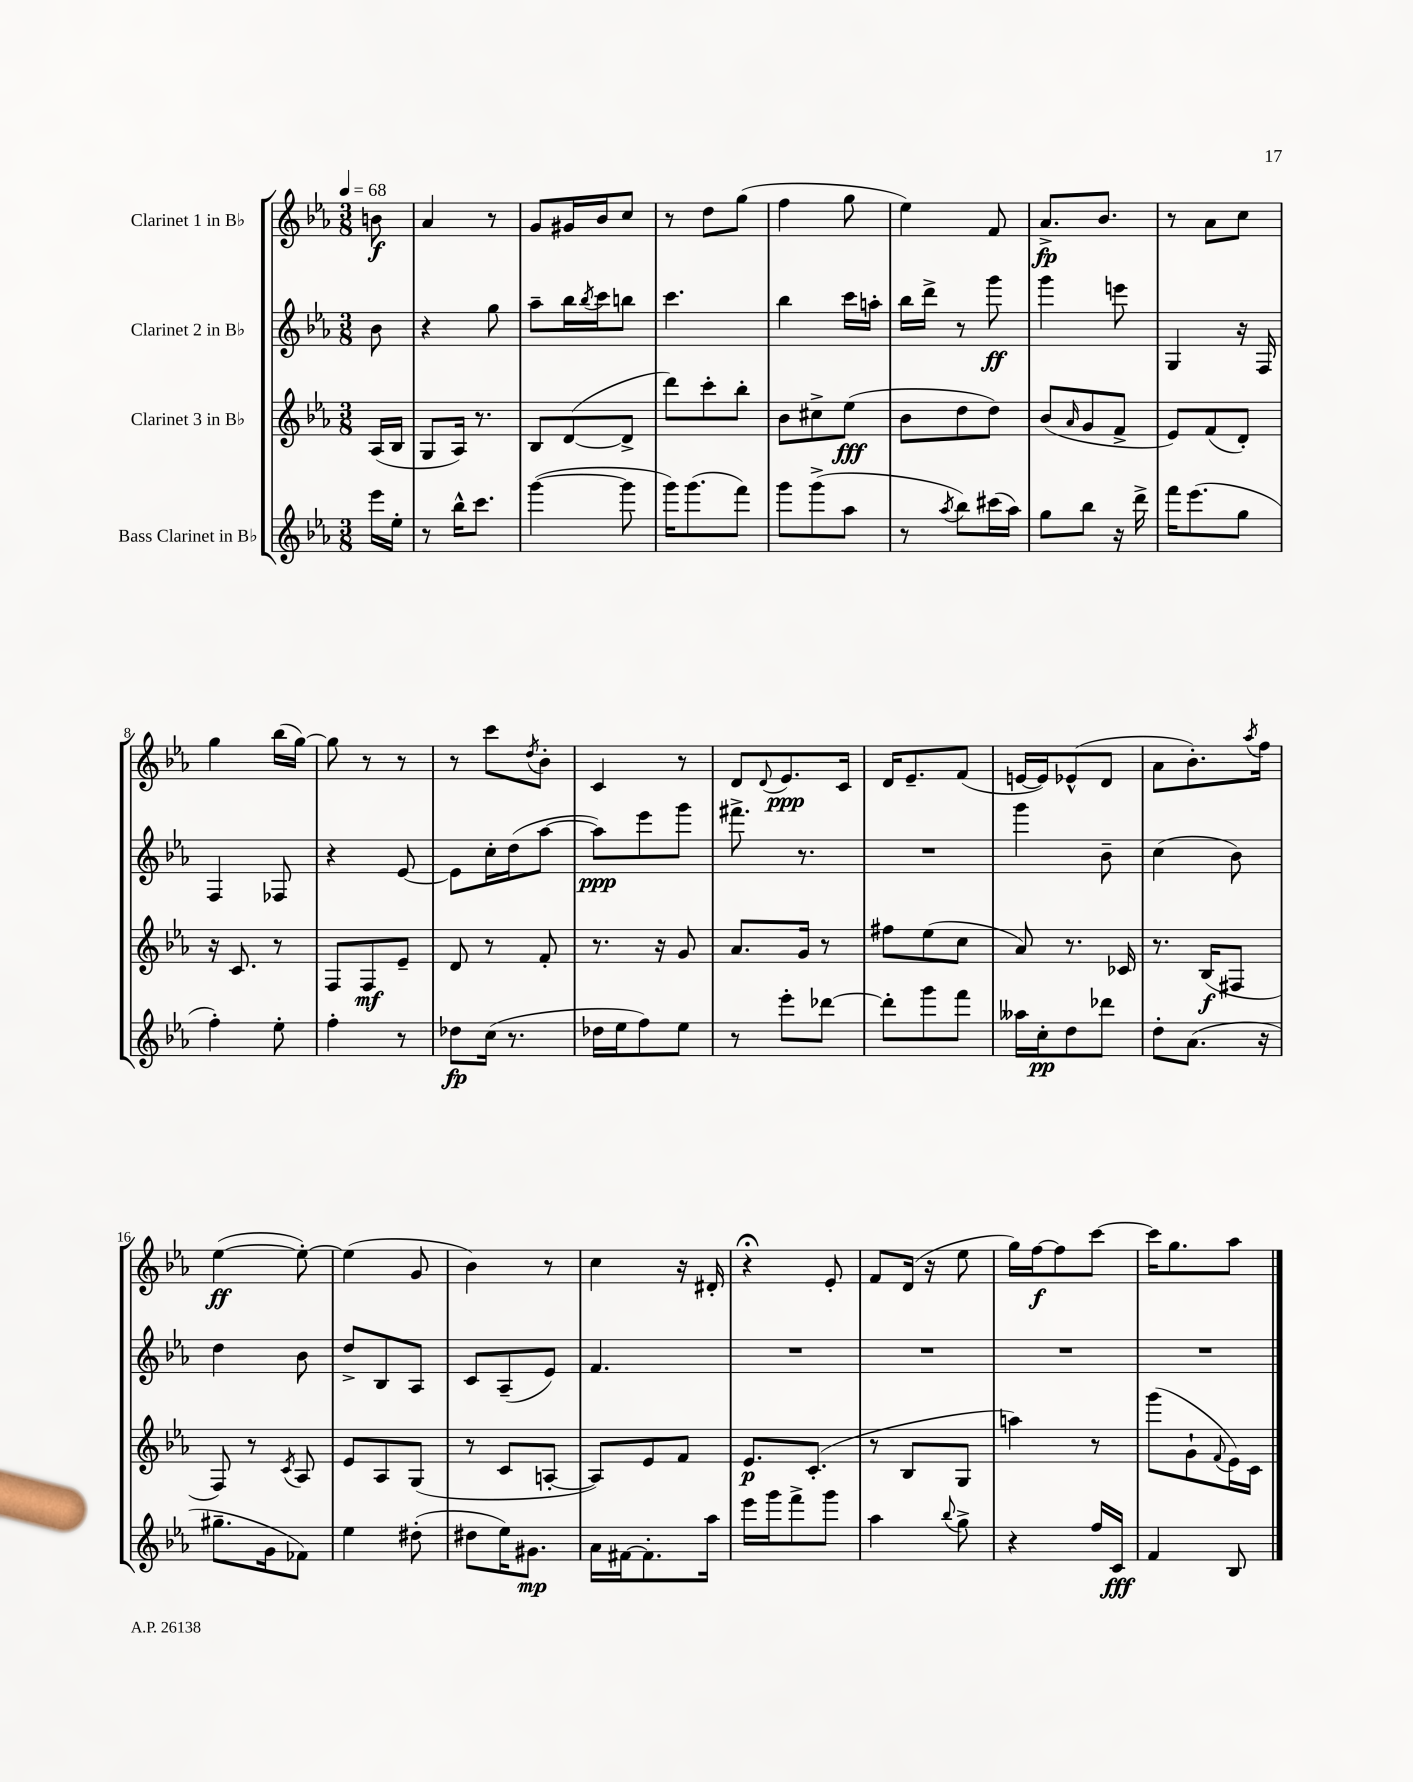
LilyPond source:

<<
\new StaffGroup <<
\new Staff = "s0" \with { instrumentName = "Clarinet 1 in Bb" } {
    \clef treble \key ees \major \numericTimeSignature \time 3/8 \partial 8 \tempo 4 = 68
    b'8\f |
    aes'4 r8 |
    g'8 gis'16 bes'16 c''8 |
    r8 d''8 g''8( |
    f''4 g''8 |
    ees''4) f'8 |
    aes'8.->\fp bes'8. |
    r8 aes'8 c''8 |
    g''4 bes''16( g''16~) |
    g''8 r8 r8 |
    r8 c'''8 \acciaccatura { d''8 } bes'8-. |
    c'4 r8 |
    d'8 \appoggiatura { d'8 } ees'8.\ppp c'16 |
    d'16 ees'8.-- f'8( |
    e'16~ e'16) ees'8-^( d'8 |
    aes'8 bes'8.-.) \acciaccatura { aes''8 } f''16 |
    ees''4~\ff( ees''8~-.) |
    ees''4( g'8 |
    bes'4) r8 |
    c''4 r16 dis'16-. |
    r4\fermata ees'8-. |
    f'8 d'16( r16 ees''8 |
    g''16) f''16~\f f''8 c'''8~ |
    c'''16 g''8. aes''8 \bar "|." |
}
\new Staff = "s1" \with { instrumentName = "Clarinet 2 in Bb" } {
    \clef treble \key ees \major \numericTimeSignature \time 3/8 \partial 8
    bes'8 |
    r4 g''8 |
    aes''8-- bes''16 \acciaccatura { bes''8 } c'''16 b''8 |
    c'''4. |
    bes''4 c'''16 a''16-. |
    bes''16 d'''16-> r8 g'''8\ff |
    g'''4 e'''8 |
    g4 r16 f16 |
    f4 fes8 |
    r4 ees'8~ |
    ees'8 c''16-. d''16( aes''8~ |
    aes''8\ppp) ees'''8 g'''8 |
    fis'''8.-> r8. |
    R4. |
    g'''4 bes'8-- |
    c''4( bes'8) |
    d''4 bes'8 |
    d''8-> bes8 aes8 |
    c'8 aes8--( ees'8) |
    f'4. |
    R4. |
    R4. |
    R4. |
    R4. \bar "|." |
}
\new Staff = "s2" \with { instrumentName = "Clarinet 3 in Bb" } {
    \clef treble \key ees \major \numericTimeSignature \time 3/8 \partial 8
    aes16( bes16 |
    g8 aes16) r8. |
    bes8 d'8~( d'8-> |
    d'''8) c'''8-. bes''8-. |
    bes'8 cis''8-> ees''8\fff( |
    bes'8 d''8 d''8) |
    bes'8( \grace { aes'16 } g'8 f'8-> |
    ees'8) f'8( d'8-.) |
    r16 c'8. r8 |
    f8 f8\mf ees'8-- |
    d'8 r8 f'8-. |
    r8. r16 g'8 |
    aes'8. g'16 r8 |
    fis''8 ees''8( c''8 |
    aes'8) r8. ces'16 |
    r8. bes16\f( fis8 |
    f8) r8 \acciaccatura { c'8 } aes8 |
    ees'8 aes8 g8( |
    r8 c'8 a8~-. |
    a8) ees'8 f'8 |
    ees'8.\p c'8.-.( |
    r8 bes8 g8 |
    a''4) r8 |
    g'''8( g'8-! \appoggiatura { f'8 } ees'16) c'16 \bar "|." |
}
\new Staff = "s3" \with { instrumentName = "Bass Clarinet in Bb" } {
    \clef treble \key ees \major \numericTimeSignature \time 3/8 \partial 8
    ees'''16 ees''16-. |
    r8 bes''16-^ c'''8. |
    g'''4~( g'''8 |
    g'''16) g'''8.( f'''8) |
    g'''8 g'''8->( aes''8 |
    r8 \acciaccatura { aes''8 } bes''8) cis'''16( aes''16) |
    g''8 bes''8 r16 d'''16-> |
    f'''16 ees'''8.( g''8 |
    f''4-.) ees''8-. |
    f''4-. r8 |
    des''8\fp c''16( r8. |
    des''16 ees''16 f''8) ees''8 |
    r8 ees'''8-. des'''8~ |
    des'''8-. g'''8 f'''8 |
    aeses''16 c''16-.\pp d''8 des'''8 |
    d''8-. aes'8.( r16 |
    gis''8.-- g'16 fes'8) |
    ees''4 dis''8-.( |
    dis''8 ees''16) gis'8.\mp |
    aes'16 fis'16~ fis'8.-. aes''16 |
    ees'''16 g'''16 f'''8-> g'''8 |
    aes''4 \appoggiatura { bes''8 } g''8-> |
    r4 f''16 c'16\fff |
    f'4 bes8 \bar "|." |
}
>>
>>
